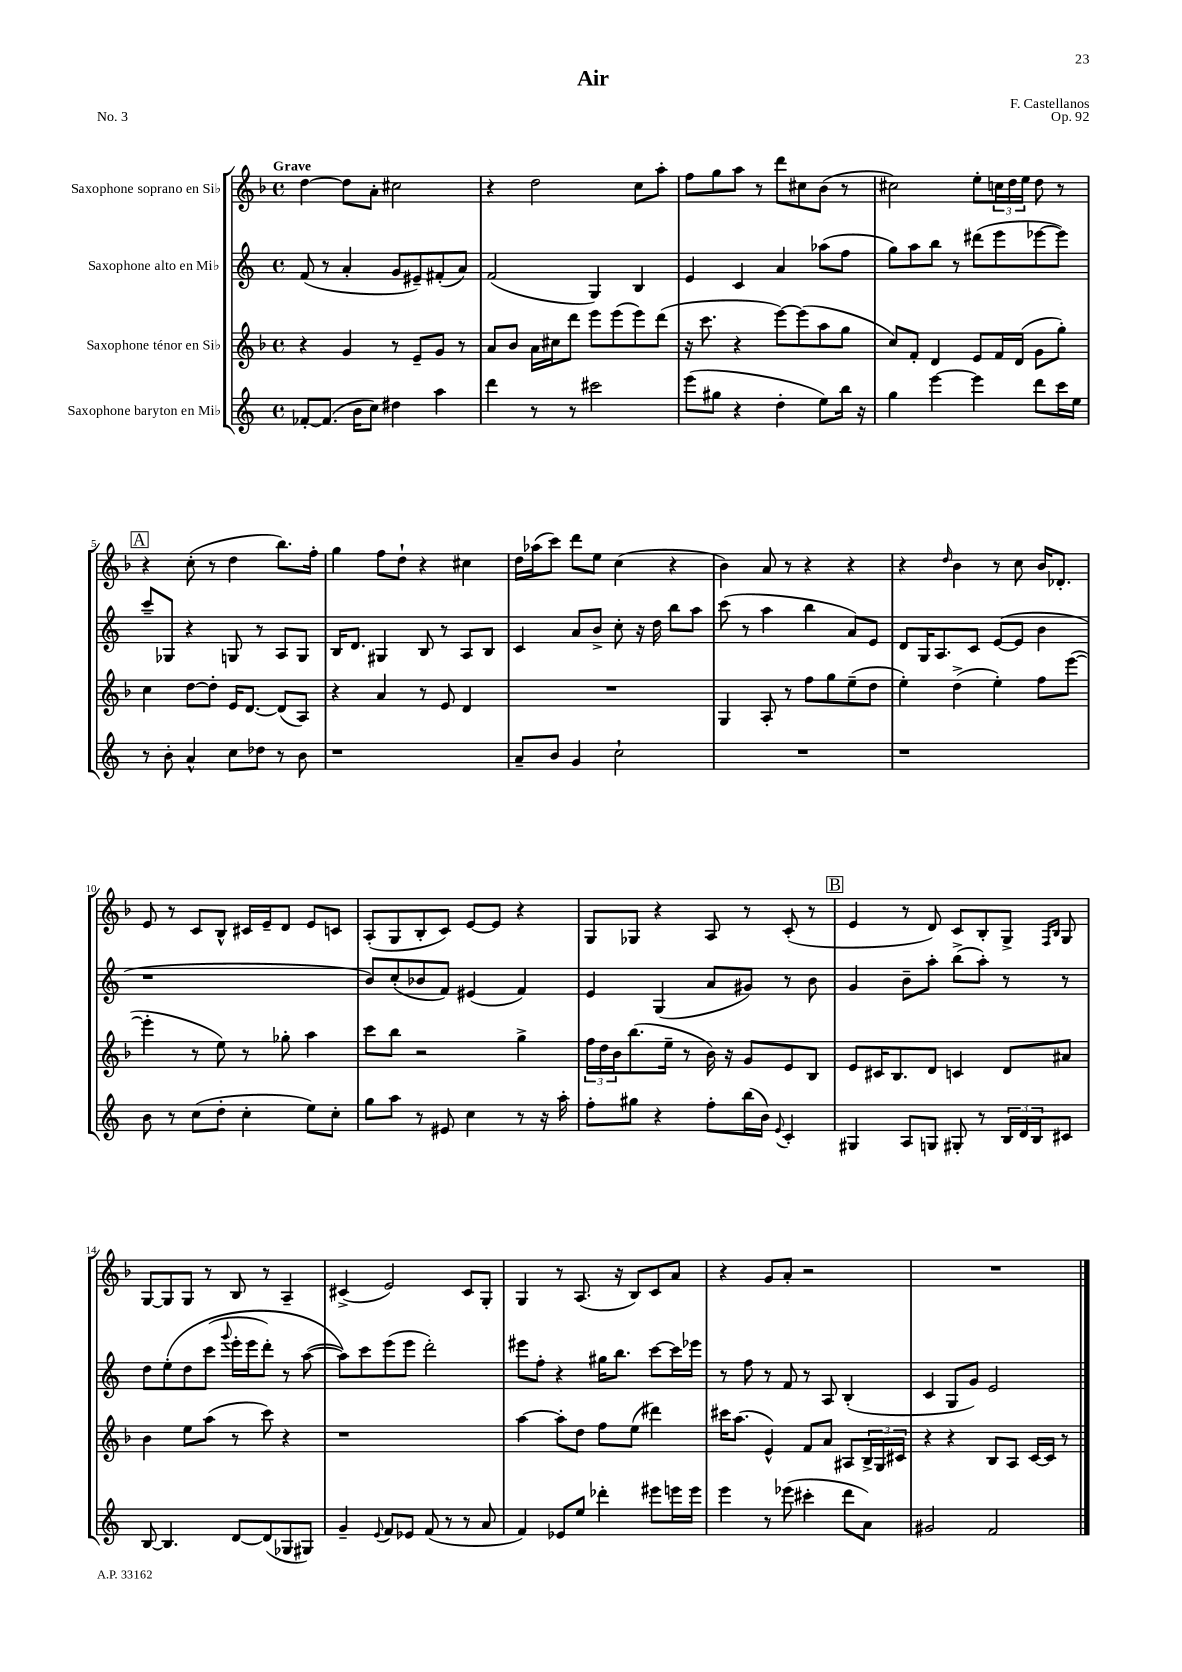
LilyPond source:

\header { title = "Air" composer = "F. Castellanos" opus = "Op. 92" piece = "No. 3" }
<<
\new StaffGroup <<
\new Staff = "s0" \with { instrumentName = "Saxophone soprano en Sib" } {
    \clef treble \key f \major \defaultTimeSignature \time 4/4 \tempo "Grave"
    d''4~ d''8 a'8-. cis''2 |
    r4 d''2 c''8 a''8-. |
    f''8 g''8 a''8 r8 d'''8 cis''8 bes'8( r8 |
    cis''2) e''8-. \tuplet 3/2 { c''16 d''16 e''16 } d''8 r8 |
    \mark \markup { \box "A" } r4 c''8-.( r8 d''4 bes''8.) f''16-. |
    g''4 f''8 d''8-! r4 cis''4 |
    d''16 aes''16( c'''8) d'''8 e''8 c''4( r4 |
    bes'4) a'8 r8 r4 r4 |
    r4 \grace { d''16 } bes'4 r8 c''8 bes'16 des'8.-. |
    e'8 r8 c'8 bes8-^ cis'16 e'16-- d'8 e'8 c'8 |
    a8-.( g8 bes8-. c'8) e'8~ e'8 r4 |
    g8 ges8 r4 a8 r8 c'8-.( r8 |
    \mark \markup { \box "B" } e'4 r8 d'8) c'8 bes8-. g8-> \grace { f16 bes16 } g8 |
    g8~ g8 g8 r8 bes8 r8 a4-- |
    cis'4->( e'2) cis'8 g8-. |
    g4 r8 a8.( r16 bes8) c'8 a'8 |
    r4 g'8 a'8-. r2 |
    R1 \bar "|." |
}
\new Staff = "s1" \with { instrumentName = "Saxophone alto en Mib" } {
    \clef treble \key c \major \defaultTimeSignature \time 4/4
    f'8( r8 a'4-. g'8 eis'8--) fis'8-.( a'8) |
    f'2( g4) b4 |
    e'4 c'4 a'4 aes''8( f''8 |
    g''8) a''8 b''8 r8 dis'''8( e'''8 ees'''8~ ees'''8) |
    \mark \markup { \box "A" } c'''8-- ges8 r4 g8 r8 a8 g8 |
    b16 d'8. gis4 b8 r8 a8 b8 |
    c'4 a'8 b'8-> c''8-. r16 d''16 b''8 a''8 |
    c'''8( r8 a''4 b''4 a'8) e'8 |
    d'8 g16 a8. c'8 e'8~( e'8 b'4 |
    r1 |
    b'8) c''8-.( bes'8 f'8) eis'4( f'4) |
    e'4 g4( a'8 gis'8) r8 b'8 |
    \mark \markup { \box "B" } g'4 b'8-- a''8-. b''8->( a''8-.) r8 r8 |
    d''8 e''8-.\( d''8 c'''8( \appoggiatura { g'''8 } e'''16-. e'''16 d'''8-.) r8 a''8~( |
    a''8)\) c'''8 e'''8( e'''8 d'''2-.) |
    eis'''8 f''8-. r4 gis''16 b''8. c'''8~ c'''16 ees'''16 |
    r8 f''8 r8 f'8 r8 a8 b4-.( |
    c'4 g8 g'8) e'2 \bar "|." |
}
\new Staff = "s2" \with { instrumentName = "Saxophone ténor en Sib" } {
    \clef treble \key f \major \defaultTimeSignature \time 4/4
    r4 g'4 r8 e'8-- g'8 r8 |
    a'8 bes'8 a'16 cis''16 d'''8 e'''8 e'''8( e'''8) d'''8( |
    r16 c'''8. r4 e'''8~) e'''8( a''8 g''8 |
    c''8) f'8-. d'4 e'8 f'16 d'16( g'8 g''8-.) |
    \mark \markup { \box "A" } c''4 d''8~ d''8-. e'16 d'8.~ d'8( a8) |
    r4 a'4 r8 e'8 d'4 |
    R1 |
    g4 a8-. r8 f''8 g''8 e''8--( d''8 |
    e''4-.) d''4->( e''4-.) f''8 e'''8~( |
    e'''4-. r8 e''8) r8 ges''8-. a''4 |
    c'''8 bes''8 r2 g''4-> |
    \tuplet 3/2 { f''16 d''16 bes'16 } bes''8.( e''16-- r8 bes'16) r16 g'8 e'8 bes8 |
    \mark \markup { \box "B" } e'8 cis'16 bes8. d'8 c'4 d'8 ais'8 |
    bes'4 e''8 a''8( r8 c'''8) r4 |
    r1 |
    a''4~ a''8-. d''8 f''8 e''8( dis'''4) |
    cis'''16 a''8.( e'4-^) f'8 a'8 ais8 \tuplet 3/2 { bes16-> g16 cis'16 } |
    r4 r4 bes8 a8 c'16~ c'16 r8 \bar "|." |
}
\new Staff = "s3" \with { instrumentName = "Saxophone baryton en Mib" } {
    \clef treble \key c \major \defaultTimeSignature \time 4/4
    fes'8~-. fes'8.( b'16 c''8) dis''4 a''4 |
    d'''4 r8 r8 cis'''2 |
    e'''8( gis''8 r4 d''4-. e''8) b''16 r16 |
    g''4 e'''4~ e'''4 d'''8 c'''16 e''16 |
    \mark \markup { \box "A" } r8 b'8-. a'4-^ c''8 des''8 r8 b'8 |
    r1 |
    a'8-- b'8 g'4 c''2-! |
    R1 |
    r1 |
    b'8 r8 c''8( d''8-. c''4-. e''8) c''8-. |
    g''8 a''8 r8 eis'8 c''4 r8 r16 a''16-. |
    f''8-. gis''8 r4 f''8-. b''16( b'16) \appoggiatura { e'8 } c'4-. |
    \mark \markup { \box "B" } gis4 a8 g8 gis8-. r8 \tuplet 3/2 { b16 d'16 b16 } cis'8 |
    b8~ b4. d'8~ d'8( ges8 gis8) |
    g'4-- \appoggiatura { e'8 } f'8 ees'8 f'8( r8 r8 a'8 |
    f'4) ees'8 e''8 des'''4-. eis'''8 e'''16 e'''16 |
    e'''4 r8 ees'''8( cis'''4-. d'''8 a'8) |
    gis'2 f'2 \bar "|." |
}
>>
>>
